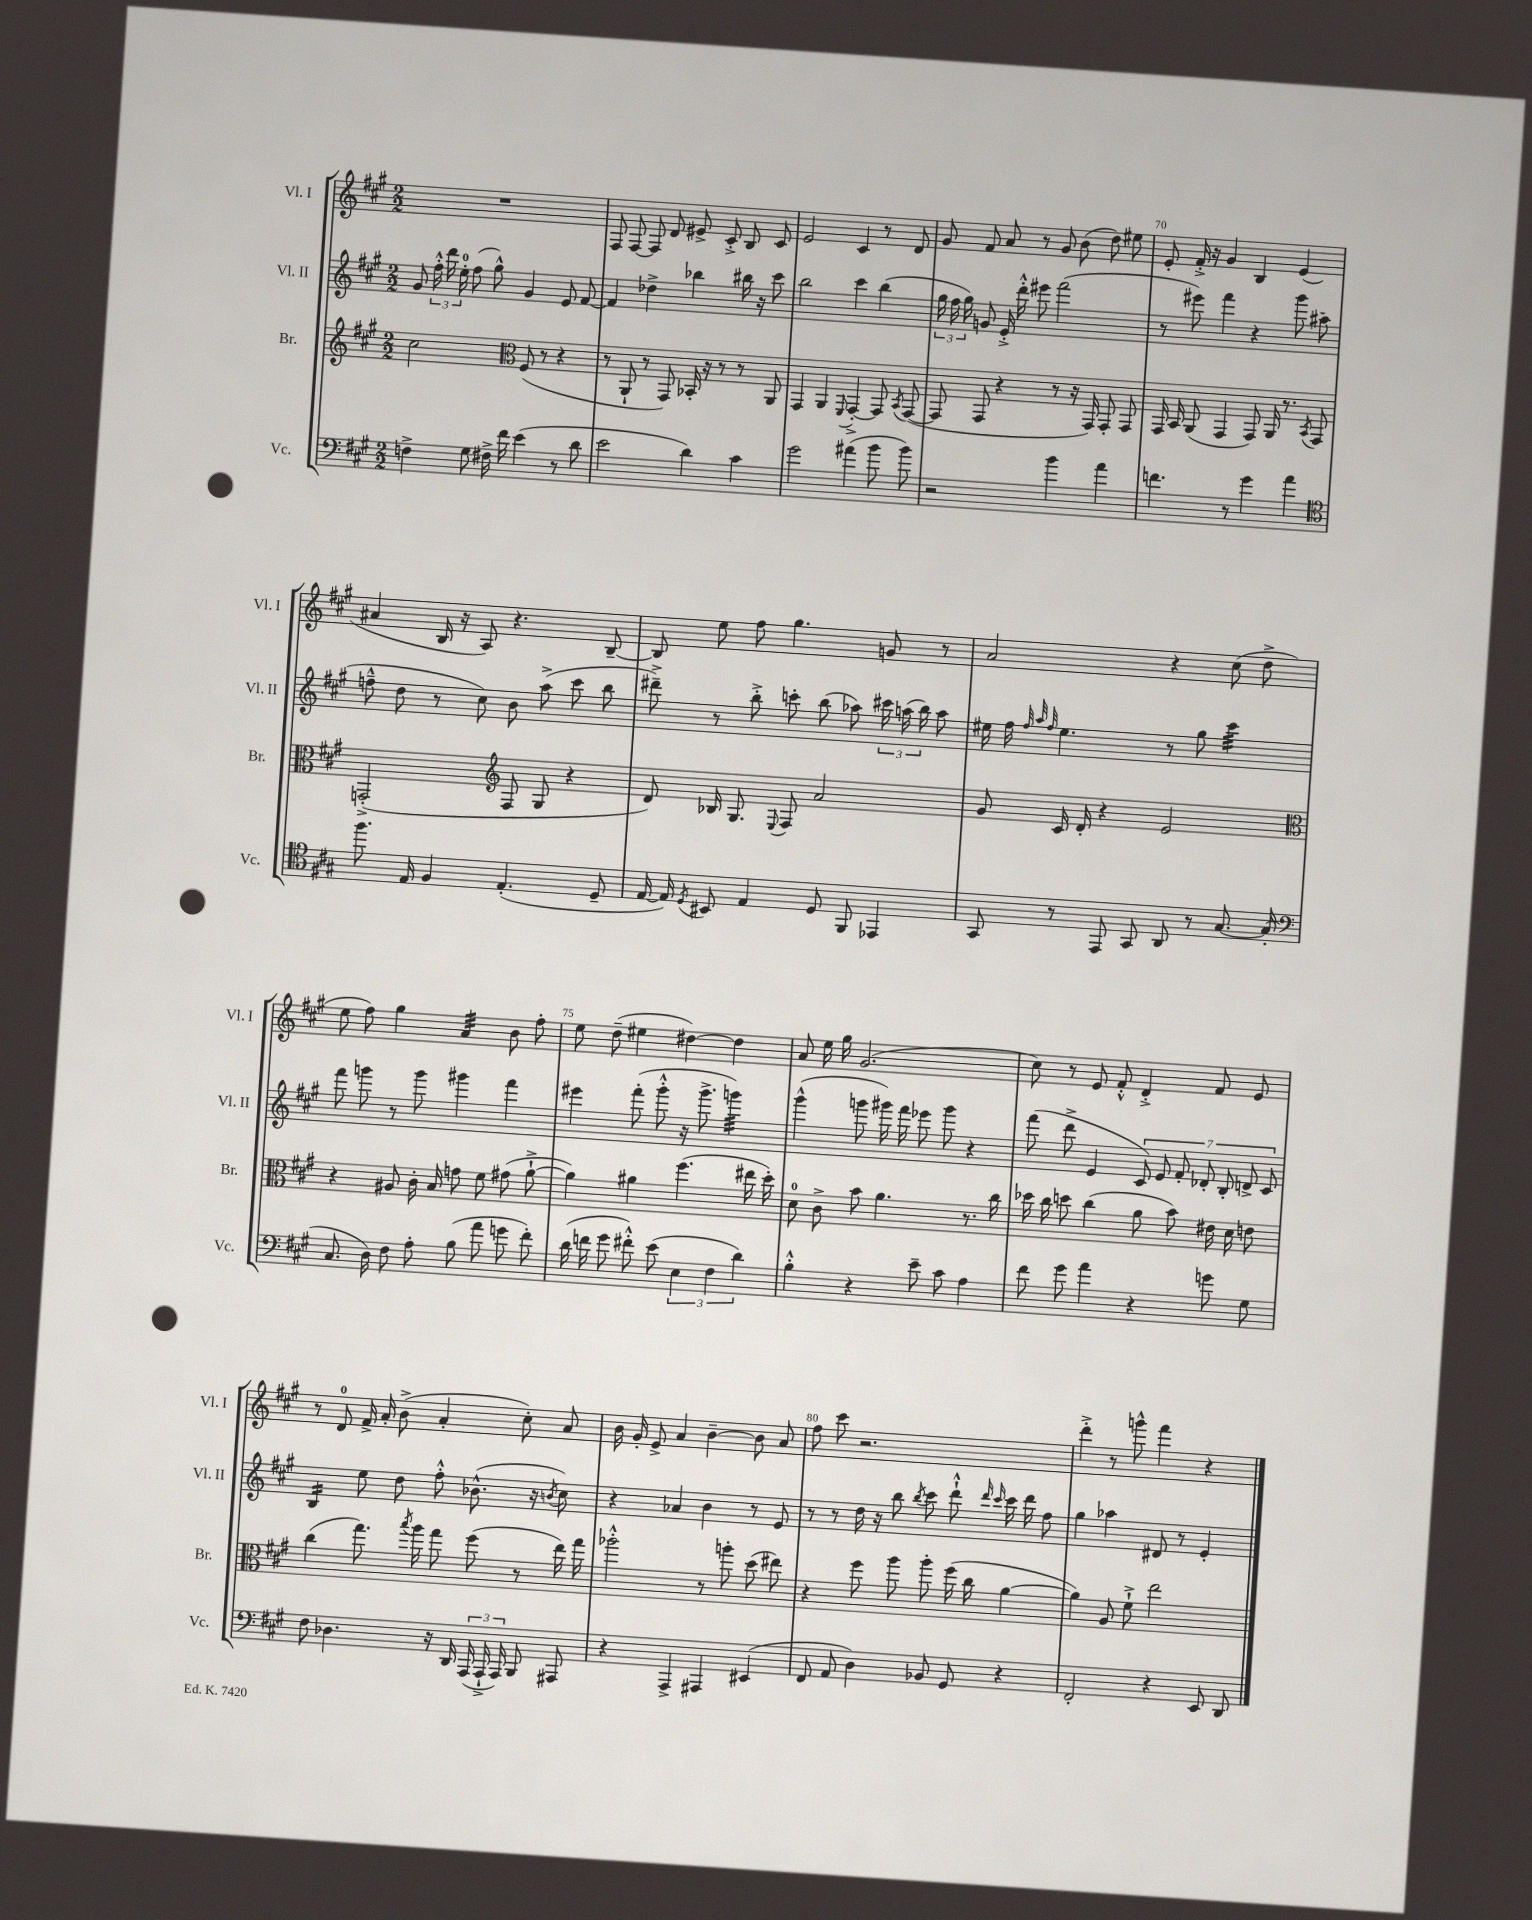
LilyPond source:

<<
\new StaffGroup <<
\new Staff = "s0" \with { instrumentName = "Vl. I" shortInstrumentName = "Vl. I" } {
    \clef treble \key a \major \numericTimeSignature \time 2/2
    \autoBeamOff R1 |
    fis8 fis8~ fis8 d'8 eis'8-> cis'8-.-> b8 cis'8 |
    e'2 cis'4 r8 d'8 |
    gis'8 fis'8 a'8 r8 gis'8 b'8( d''8) eis''8 |
    e'8-. fis'16-.-> r16 gis'4 b4 e'4( |
    ais'4 b16 r16 a8) r4. b8~-- |
    b8 e''8 fis''8 gis''4. g'8 r8 |
    a'2 r4 cis''8( d''8-> |
    e''8 fis''8) gis''4 a'4:32 b'8 fis''8-. |
    e''8 d''8--( eis''4 dis''4~) dis''4 |
    a'8 e''16 gis''16 gis'2.( |
    cis''8) r8 e'8 fis'8-.-^ d'4-.-> fis'8 e'8 |
    r8 d'8-0 fis'16-> a'16-. b'8->( a'4-. cis''8-.) a'8 |
    b'16 gis'16-. e'8-> a'4 b'4~-- b'8 a'8 |
    fis''8 cis'''8 r2. |
    d'''4-.-> r8 g'''8-^ fis'''4 r4 \bar "|." |
}
\new Staff = "s1" \with { instrumentName = "Vl. II" shortInstrumentName = "Vl. II" } {
    \clef treble \key a \major \numericTimeSignature \time 2/2
    \autoBeamOff gis'8 \tuplet 3/2 { fis''16-.-^ d'''16 e''16-0-. } fis''8( gis''8-^) gis'4 e'8 fis'8~ |
    fis'4 des''4-> bes''4 bis''16 r16 cis'''8 |
    b''2 cis'''4 b''4( |
    \tuplet 3/2 { gis''16 fis''16 gis''16) } g'8 e'16-.-> d'''16-.-^ eis'''8 fis'''2( |
    r8 eis'''8) fis'''4 r4 gis'''8 ais''8( |
    f''8---^ d''8 r8 cis''8) b'8 a''8->( cis'''8 b''8 |
    dis'''8--->) r8 b''8-.-> c'''8-. b''8( aes''8) \tuplet 3/2 { cis'''16 a''16( b''16) } a''8 |
    eis''16 fis''16 \grace { fis''32 a''32 fis''32 } eis''4. r8 gis''8 cis'''4:32 |
    fis'''8 g'''8 r8 g'''8 gis'''4 fis'''4 |
    eis'''4 fis'''8-.( gis'''8-.-^ r16 gis'''8.-> g'''4:32) |
    gis'''4-^( g'''8 gis'''16) fis'''16 ees'''8 gis'''8 r4 |
    fis'''8( d'''8-> e'4 \tuplet 7/4 { cis'8) e'8 fis'8-. des'8-. b8-. d'8-> cis'8 } |
    b4:16 e''8 d''8 fis''8-.-^ bes'8.-^( r16 \acciaccatura { b'8 } cis''8) |
    r4 aes'4 b'4 r8 e'8 |
    r8 r8 d''16 r16 b''8 \acciaccatura { b''8 } cis'''8 d'''8-!-^ \grace { d'''16 cis'''16 } cis'''16 d'''16 fis''8 |
    gis''4 aes''4 dis'8 r8 e'4-. \bar "|." |
}
\new Staff = "s2" \with { instrumentName = "Br." shortInstrumentName = "Br." } {
    \clef treble \key a \major \numericTimeSignature \time 2/2
    \autoBeamOff cis''2 \clef alto fis8( r8 r4 |
    r8 a,8-! r8 gis,8) bes,16-. r16 r8 r8 a,8 |
    gis,4 a,4 \appoggiatura { fis,8 } gis,4~-.-> gis,8 \acciaccatura { b,8 } gis,8~( |
    gis,8 gis,8 r4 r8 r16 gis,16) gis,8-. gis,8 |
    gis,16 b,16 a,8( gis,4 gis,8) a,16 r8. \acciaccatura { b,8 } gis,8 |
    g,2-.->( \clef treble fis8 gis8 r4 |
    d'8) bes16 gis8. \appoggiatura { e8 } fis8 a'2 |
    gis'8 cis'16 d'16-. r4 e'2 |
    \clef alto r4 ais8 cis'16-. b16 g'8 fis'8 gis'8( a'8~-!-> |
    a'4) ais'4 fis''4.( eis''16 d''16-.) |
    d'8-0 cis'8-> b'8 a'4. r8. cis''16 |
    des''16 cis''16 d''8 cis''4( a'8 b'8) eis'16 d'16 e'8 |
    cis''4( gis''8.) \acciaccatura { b''8 } a''16 gis''8 fis''8( r8 e''16) gis''16 |
    aes''2-.-^ r8 a''8-. d''8( eis''8) |
    r4 fis''8 a''8 a''8-. fis''16( cis''16 a'4~ |
    a'4) a8 fis'8-!-> e''2 \bar "|." |
}
\new Staff = "s3" \with { instrumentName = "Vc." shortInstrumentName = "Vc." } {
    \clef bass \key a \major \numericTimeSignature \time 2/2
    \autoBeamOff f4-> gis8 fis16-> fis'16 e'4( r8 d'8 |
    e'2 d'4) cis'4 |
    gis'2 ais'4( b'8 b'8) |
    r2 b'4 a'4 |
    f'4. r8 gis'4 a'4 |
    \clef tenor fis''8. e16 fis4 e4.-.( d8-- |
    e16~ e16) \acciaccatura { d8 } bis,8 e4 d8 fis,8 ees,4 |
    gis,8 r8 e,8 gis,8 a,8 r8 gis8.~ gis16-.( |
    \clef bass cis8. d16) fis8 a8-. b8( a'8 g'8 fis'8-.) |
    d'16( f'16 gis'8 fis'8-.-^) e'8( \tuplet 3/2 { e4 fis4 d'4) } |
    b4-.-^ r4 e'8-- cis'8 a4 |
    fis'8 gis'8 a'4 r4 g'8 gis8 |
    fis8 des4. r16 d,16 \tuplet 3/2 { a,,16( a,,16-!-> a,,16) } b,,8 ais,,8 |
    r4 a,,4-> ais,,4 eis,4( |
    fis,8 a,8 d4) bes,8 gis,8 r4 |
    fis,2-. r4 e,8 d,8 \bar "|." |
}
>>
>>
\layout { \context { \Score currentBarNumber = #66 \override BarNumber.break-visibility = ##(#f #t #t) barNumberVisibility = #(every-nth-bar-number-visible 5) } }
